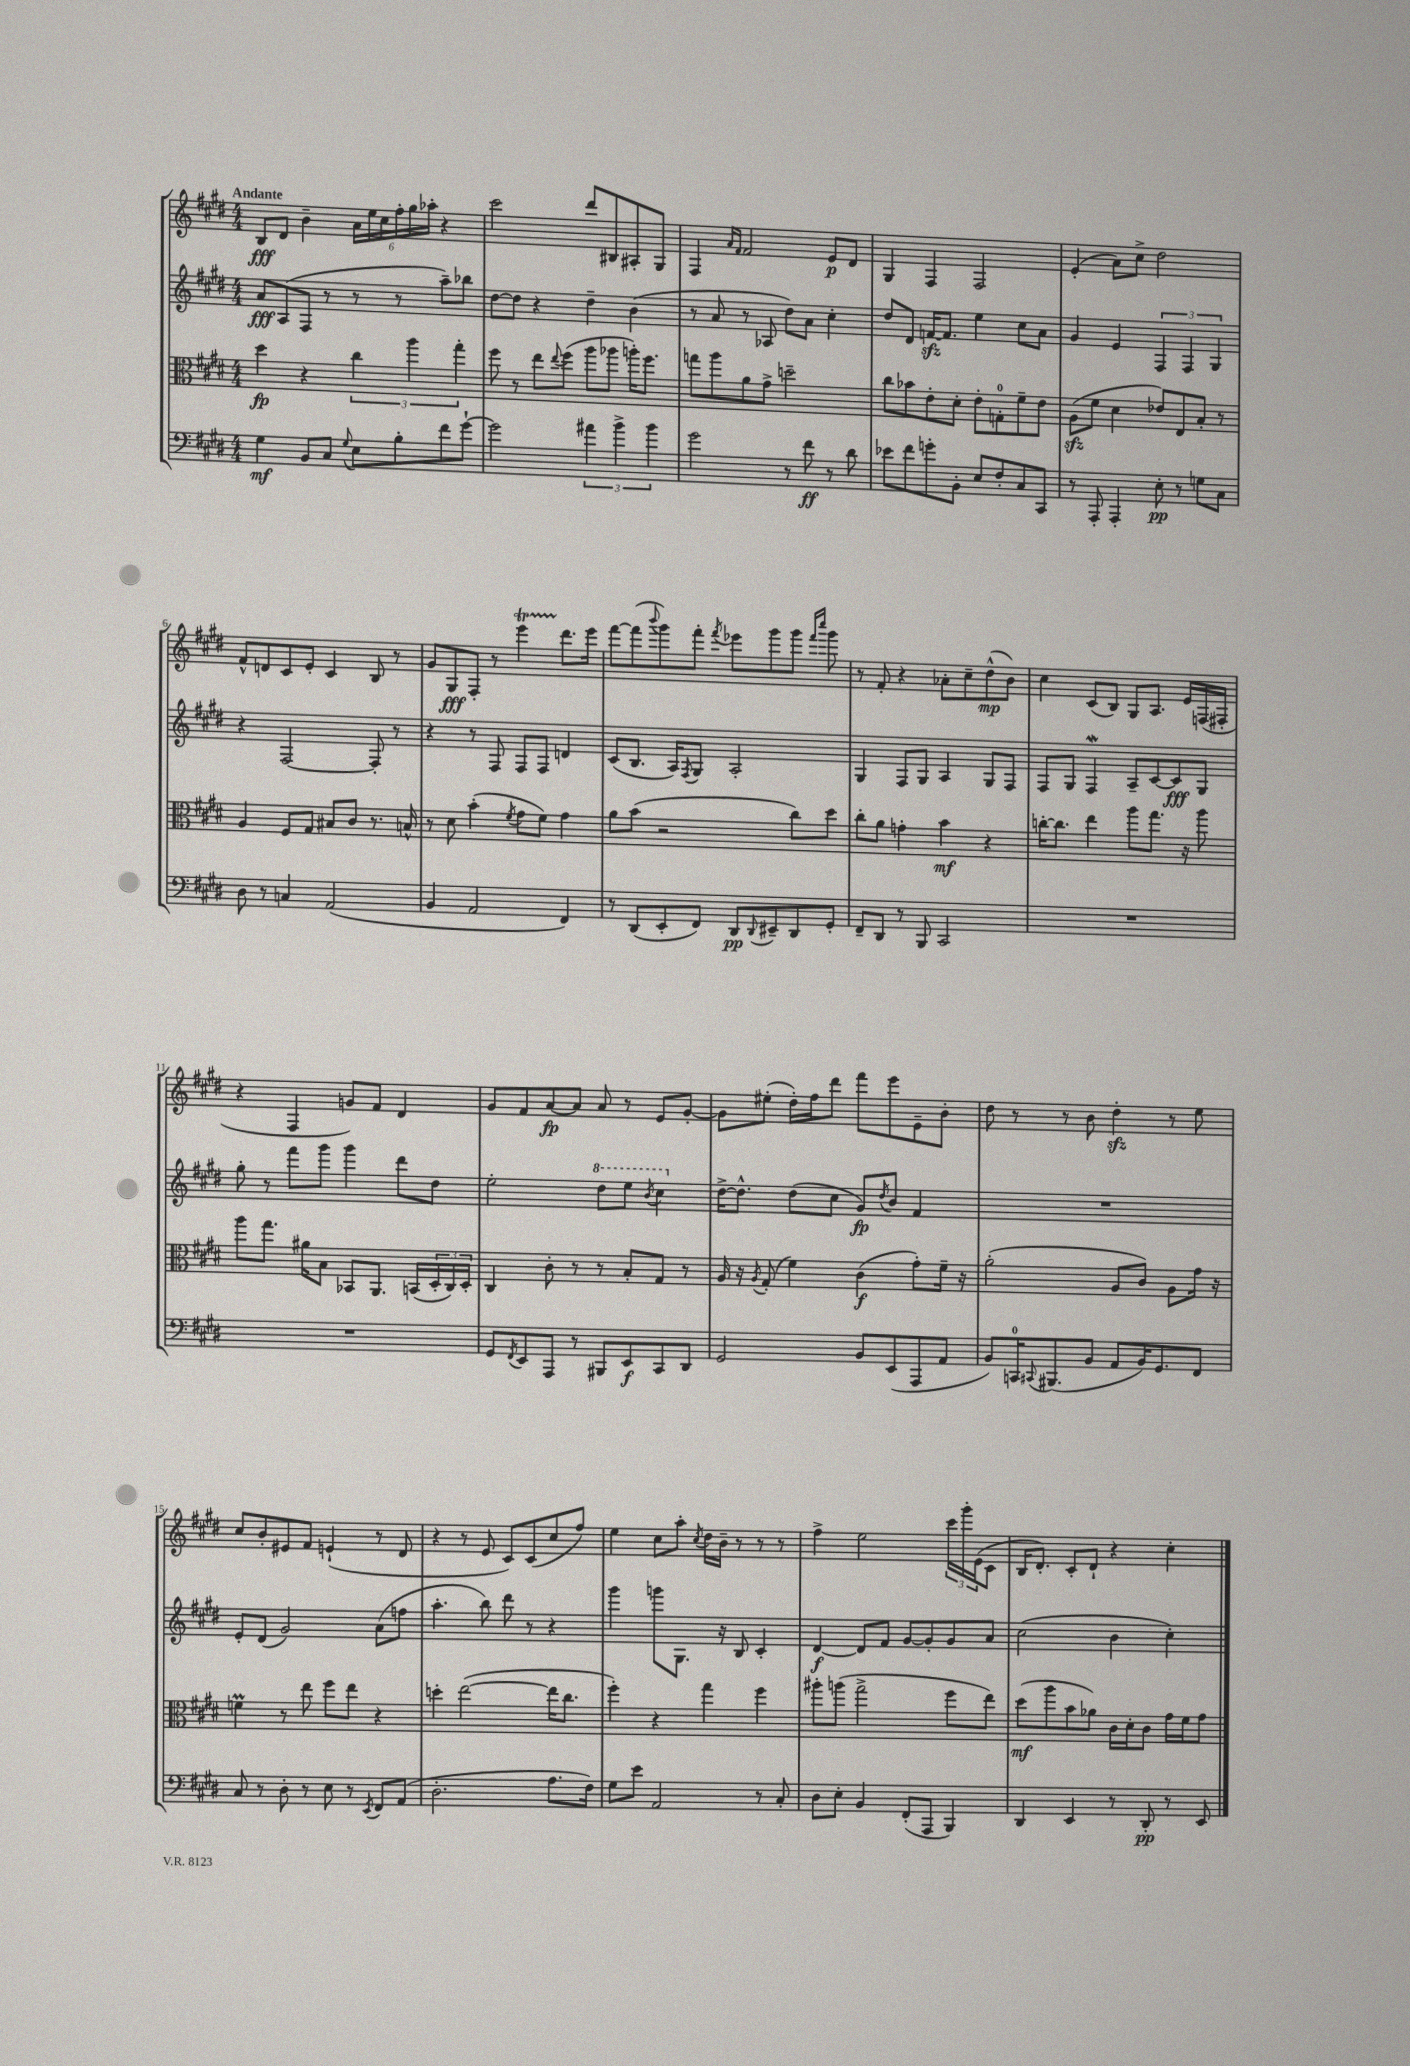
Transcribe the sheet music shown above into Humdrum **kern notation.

**kern	**dynam	**kern	**dynam	**kern	**dynam	**kern	**dynam
*part4	*part4	*part3	*part3	*part2	*part2	*part1	*part1
*staff4	*staff4	*staff3	*staff3	*staff2	*staff2	*staff1	*staff1
*clefF4	*	*clefC3	*	*clefG2	*	*clefG2	*
*k[f#c#g#d#]	*	*k[f#c#g#d#]	*	*k[f#c#g#d#]	*	*k[f#c#g#d#]	*
*M4/4	*	*M4/4	*	*M4/4	*	*M4/4	*
=1	=1	=1	=1	=1	=1	=1	=1
!	!	!	!	!	!	!LO:TX:a:B:t=Andante	!
4G#\	mf	4dd#\	fp	8a/L	fff	8B/L	fff
.	.	.	.	(8A/	.	8d#/J	.
8BB/L	.	4r	.	8F#/J	.	4b~\	.
8C#/J	.	.	.	8r	.	.	.
8qqG#/	.	.	.	.	.	.	.
8E\L	.	6cc#\	.	8r	.	24a\LL	.
.	.	.	.	.	.	24ee\	.
.	.	.	.	.	.	24cc#\	.
8B'\	.	.	.	8r	.	24ff#'\	.
.	.	6aa\	.	.	.	24gg#\	.
.	.	.	.	.	.	24aa-X'\JJ	.
8f#\	.	.	.	8aa~\L)	.	4r	.
.	.	6gg#'\	.	.	.	.	.
[8g#`\J	.	.	.	8bb-X\J	.	.	.
=2	=2	=2	=2	=2	=2	=2	=2
2g#\]	.	8ff#\	.	[8dd#\L	.	2ccc#\	.
.	.	8r	.	8dd#\J]	.	.	.
.	.	8ee\L	.	4r	.	.	.
.	.	8qqee/	.	.	.	.	.
.	.	(8ff#\J	.	.	.	.	.
6a#X\	.	8aa\L	.	4dd#~\	.	8ddd#/L	.
.	.	8aa-X\J	.	.	.	8B#X/	.
6b^\	.	.	.	.	.	.	.
.	.	16aan'\KL)	.	(4b\	.	8A#X'/	.
.	.	8.ff#\J	.	.	.	.	.
6b\	.	.	.	.	.	.	.
.	.	.	.	.	.	8G#/J	.
=3	=3	=3	=3	=3	=3	=3	=3
2g#\	.	8ggn\L	.	8r	.	4F#/	.
.	.	8aa\	.	8a/	.	.	.
.	.	.	.	.	.	16qqa/LL	.
.	.	.	.	.	.	16qqf#/JJ	.
.	.	8a\	.	8r	.	2f#/	.
.	.	8g#^\J	.	8A-X/	.	.	.
8r	.	2ddn~\	.	8dd#\L)	.	.	.
8f#\	ff	.	.	8a\J	.	.	.
8r	.	.	.	4cc#'\	.	8e/L	p
8d#\	.	.	.	.	.	8d#/J	.
=4	=4	=4	=4	=4	=4	=4	=4
8e-X\L	.	8cc#\L	.	8dd#/L	.	4G#/	.
8f#\	.	8b-X\	.	8d#/J	.	.	.
8gn'\	.	8e'\	.	[16fnzz/KL	.	4F#/	.
.	.	.	.	8.f/J]	.	.	.
8BB'\J	.	8d#'\J	.	.	.	.	.
8E/L	.	8e'\L	.	4ee\	.	2F#/	.
8F#'/	.	8Gn'\	.	.	.	.	.
8C#/	.	8f#~\	.	8cc#\L	.	.	.
8CC#/J	.	8e\J	.	8a\J	.	.	.
=5	=5	=5	=5	=5	=5	=5	=5
8r	.	(8Azz\L	.	4g#/	.	(4e'/	.
8AAA'/	.	8f#\J	.	.	.	.	.
4AAA'/	.	4d#\	.	4e/	.	8a\L)	.
.	.	.	.	.	.	8cc#^\J	.
8E'\	pp	8e-X/L)	.	6F#/	.	2dd#\	.
8r	.	8E/	.	.	.	.	.
.	.	.	.	6F#/	.	.	.
8Gn\L	.	8B'/J	.	.	.	.	.
.	.	.	.	6G#/	.	.	.
8C#\J	.	8r	.	.	.	.	.
!!LO:LB:g=z
=6	=6	=6	=6	=6	=6	=6	=6
8D#\	.	4A/	.	4r	.	8f#^^/L	.
8r	.	.	.	.	.	8dn/	.
4Cn/	.	8F#/L	.	[2F#/	.	8c#/	.
.	.	8G#/J	.	.	.	8e'/J	.
(2AA/	.	8B#X/L	.	.	.	4c#/	.
.	.	8c#/J	.	.	.	.	.
.	.	8.r	.	8F#'/]	.	8B/	.
.	.	.	.	8r	.	8r	.
.	.	16Bn^^/	.	.	.	.	.
=7	=7	=7	=7	=7	=7	=7	=7
4BB/	.	8r	.	4r	.	8g#/L	.
.	.	8d#\	.	.	.	8G#/	fff
2AA/	.	(4b'\	.	8r	.	8F#'/J	.
.	.	.	.	8F#/	.	8r	.
.	.	8qf#/	.	.	.	.	.
.	.	8g#\L	.	8F#/L	.	4eeeT\	.
.	.	8f#\J)	.	8F#/J	.	.	.
4FF#/)	.	4g#\	.	4dn/	.	8.ddd#\L	.
.	.	.	.	.	.	16eee\Jk	.
=8	=8	=8	=8	=8	=8	=8	=8
8r	.	8a\L	.	(8c#/L	.	[8fff#\L	.
(8DD#/L	.	(8b\J	.	8.B/J	.	(8fff#\]	.
.	.	.	.	.	.	8qqbbb/	.
8EE'/	.	2r	.	.	.	8ggg#\)	.
.	.	.	.	16A/KL)	.	.	.
.	.	.	.	8qF#/	.	.	.
8FF#/J)	.	.	.	8G#/J	.	8fff#'\J	.
.	.	.	.	.	.	8qfff#/	.
8DD#/L	pp	.	.	2A'/	.	8eee-X\L	.
8qqDD#/	.	.	.	.	.	.	.
8EE#X~/	.	.	.	.	.	8ggg#\	.
8DD#/	.	8cc#\L)	.	.	.	8ggg#\J	.
.	.	.	.	.	.	16qqfff#/LL	.
.	.	.	.	.	.	16qqcccc#/JJ	.
8GG#'/J	.	8dd#\J	.	.	.	8ggg#\	.
=9	=9	=9	=9	=9	=9	=9	=9
8FF#~/L	.	8cc#'\L	.	4G#/	.	8r	.
8DD#/J	.	8a\J	.	.	.	8f#'/	.
8r	.	4gn'\	.	8F#/L	.	4r	.
8BBB/	.	.	.	8G#/J	.	.	.
2CC#/	.	4b\	mf	4A/	.	8a-X'\L	.
.	.	.	.	.	.	8cc#~\	.
.	.	4r	.	8G#/L	.	(8dd#^^\	mp
.	.	.	.	8F#/J	.	8b\J)	.
=10	=10	=10	=10	=10	=10	=10	=10
1r	.	[16ccn'\KL	.	8F#/L	.	4cc#\	.
.	.	8.cc\J]	.	.	.	.	.
.	.	.	.	8G#/J	.	.	.
.	.	4ee\	.	4F#W/	.	(8c#/L	.
.	.	.	.	.	.	8B/J)	.
.	.	8aa\L	.	8A~/L	.	8G#/L	.
.	.	8.gg#\J	.	[8c#/	.	8.A/J	.
.	.	.	.	8c#/]	fff	.	.
.	.	16r	.	.	.	16e/LL	.
.	.	8aa\	.	8G#/J	.	(16Fn/	.
.	.	.	.	.	.	16F#X'/JJ	.
!!LO:LB:g=z
=11	=11	=11	=11	=11	=11	=11	=11
1r	.	8aa\L	.	8gg#'\	.	4r	.
.	.	8.gg#\J	.	8r	.	.	.
.	.	.	.	8fff#\L	.	4F#/	.
.	.	16a#X\KL	.	.	.	.	.
.	.	8B\J	.	8ggg#\J	.	.	.
.	.	8BB-X/L	.	4ggg#\	.	8gn/L)	.
.	.	8.AA/J	.	.	.	8f#/J	.
.	.	.	.	8ddd#\L	.	4d#/	.
.	.	(16BBn/LL	.	.	.	.	.
.	.	24D#'/	.	8dd#\J	.	.	.
.	.	24C#/)	.	.	.	.	.
.	.	24D#'/JJ	.	.	.	.	.
=12	=12	=12	=12	=12	=12	=12	=12
8GG#/L	.	4C#/	.	2ee'\	.	8g#/L	.
8qFF#/	.	.	.	.	.	.	.
8EE/	.	.	.	.	.	8f#/	.
8AAA/J	.	8c#'\	.	.	.	[8a/	fp
8r	.	8r	.	.	.	8a/J]	.
*	*	*	*	*8va	*	*	*
8BBB#X/L	.	8r	.	8ddd#\L	.	8a/	.
8EE/	f	8B'/L	.	8eee\J	.	8r	.
.	.	.	.	8qbb/	.	.	.
8CC#/	.	8G#/J	.	4ccc#\	.	8e/L	.
8DD#/J	.	8r	.	.	.	[8g#'/J	.
=13	=13	=13	=13	=13	=13	=13	=13
*	*	*	*	*X8va	*	*	*
2GG#/	.	16A/	.	[16dd#^\KL	.	8g#\L]	.
.	.	16r	.	8.dd#^^\J]	.	.	.
.	.	8qA/	.	.	.	.	.
.	.	(8G#'/	.	.	.	(8ee#X'\J	.
.	.	4f#\)	.	(8dd#\L	.	16dd#'\LL)	.
.	.	.	.	.	.	16ff#\J	.
.	.	.	.	8cc#\J	.	8ddd#\J	.
8BB/L	.	(4c#\	f	8g#/L)	fp	8fff#\L	.
.	.	.	.	8qdd#/	.	.	.
(8EE/	.	.	.	8b/J	.	8eee\	.
8AAA/	.	8g#'\L)	.	4f#/	.	8e~\	.
8AA/J	.	16f#~\Jk	.	.	.	8b'\J	.
.	.	16r	.	.	.	.	.
=14	=14	=14	=14	=14	=14	=14	=14
8BB/L)	.	(2a'\	.	1r	.	8dd#\	.
16CCn/K	.	.	.	.	.	8r	.
8qqCC#X/	.	.	.	.	.	.	.
(8.BBB#X/	.	.	.	.	.	.	.
.	.	.	.	.	.	8r	.
8BB/J	.	.	.	.	.	8b\	.
8AA/L	.	8A/L	.	.	.	4dd#zz'\	.
16BB/K)	.	8c#/J)	.	.	.	.	.
8.GG#/	.	.	.	.	.	.	.
.	.	8A\L	.	.	.	8r	.
8FF#/J	.	16g#\Jk	.	.	.	8ee\	.
.	.	16r	.	.	.	.	.
!!LO:LB:g=z
=15	=15	=15	=15	=15	=15	=15	=15
8C#/	.	4fnM\	.	8e'/L	.	8cc#/L	.
8r	.	.	.	(8d#/J	.	8b'/	.
8D#'\	.	8r	.	2g#/)	.	8e#X/	.
8r	.	8ee\	.	.	.	8f#/J	.
8E\	.	8ff#\L	.	.	.	(4en`/	.
8r	.	8ee\J	.	.	.	.	.
8qEE/	.	.	.	.	.	.	.
8FF#/L	.	4r	.	(8a\L	.	8r	.
(8AA/J	.	.	.	8ffn\J	.	8d#/	.
=16	=16	=16	=16	=16	=16	=16	=16
2.D#'\	.	4ddn'\	.	4.aa'\	.	4r	.
.	.	([2ee\	.	.	.	8r	.
.	.	.	.	8bb\)	.	8e/	.
.	.	.	.	8ddd#\	.	8c#/L)	.
.	.	.	.	8r	.	(8c#/	.
8.A\L	.	16ee\KL]	.	4r	.	8cc#/	.
.	.	8.cc#\J	.	.	.	.	.
.	.	.	.	.	.	8ff#/J)	.
16F#\Jk)	.	.	.	.	.	.	.
=17	=17	=17	=17	=17	=17	=17	=17
8G#\L	.	4ff#'\)	.	4ggg#\	.	4ee\	.
8e\J	.	.	.	.	.	.	.
2AA/	.	4r	.	8gggn\L	.	8cc#\L	.
.	.	.	.	8.G#\J	.	8aa'\J	.
.	.	.	.	.	.	8qcc#/	.
.	.	4gg#\	.	.	.	16dd#\LL	.
.	.	.	.	16r	.	16b~\JJ	.
.	.	.	.	8B/	.	8r	.
8r	.	4ff#\	.	4c#'/	.	8r	.
8C#'/	.	.	.	.	.	8r	.
=18	=18	=18	=18	=18	=18	=18	=18
8D#\L	.	8aa#X'\L	.	[4d#/	f	4ff#^\	.
8E'\J	.	(8aan\J	.	.	.	.	.
4BB/	.	2gg#^\	.	8d#/L]	.	2ee\	.
.	.	.	.	8f#/J	.	.	.
(8FF#'/L	.	.	.	[8g#/L	.	.	.
8AAA/J	.	.	.	8g#'/]	.	.	.
4BBB/)	.	8ff#\L	.	8g#/	.	24ccc#\LL	.
.	.	.	.	.	.	24ggg#'\	.
.	.	.	.	.	.	(24e\J	.
.	.	8ee\J)	.	8a/J	.	8c#\J	.
=19	=19	=19	=19	=19	=19	=19	=19
4DD#/	.	(8dd#\L	mf	(2cc#\	.	16B/KL	.
.	.	.	.	.	.	8.d#'/J)	.
.	.	8aa\	.	.	.	.	.
4EE/	.	8b\	.	.	.	8c#'/L	.
.	.	8a-X\J)	.	.	.	8d#`/J	.
8r	.	16c#\LL	.	4b\	.	4r	.
.	.	16d#'\J	.	.	.	.	.
8DD#'/	pp	8c#\J	.	.	.	.	.
8r	.	16g#\LL	.	4cc#'\)	.	4cc#'\	.
.	.	16f#\J	.	.	.	.	.
8EE/	.	8g#\J	.	.	.	.	.
==	==	==	==	==	==	==	==
*-	*-	*-	*-	*-	*-	*-	*-
